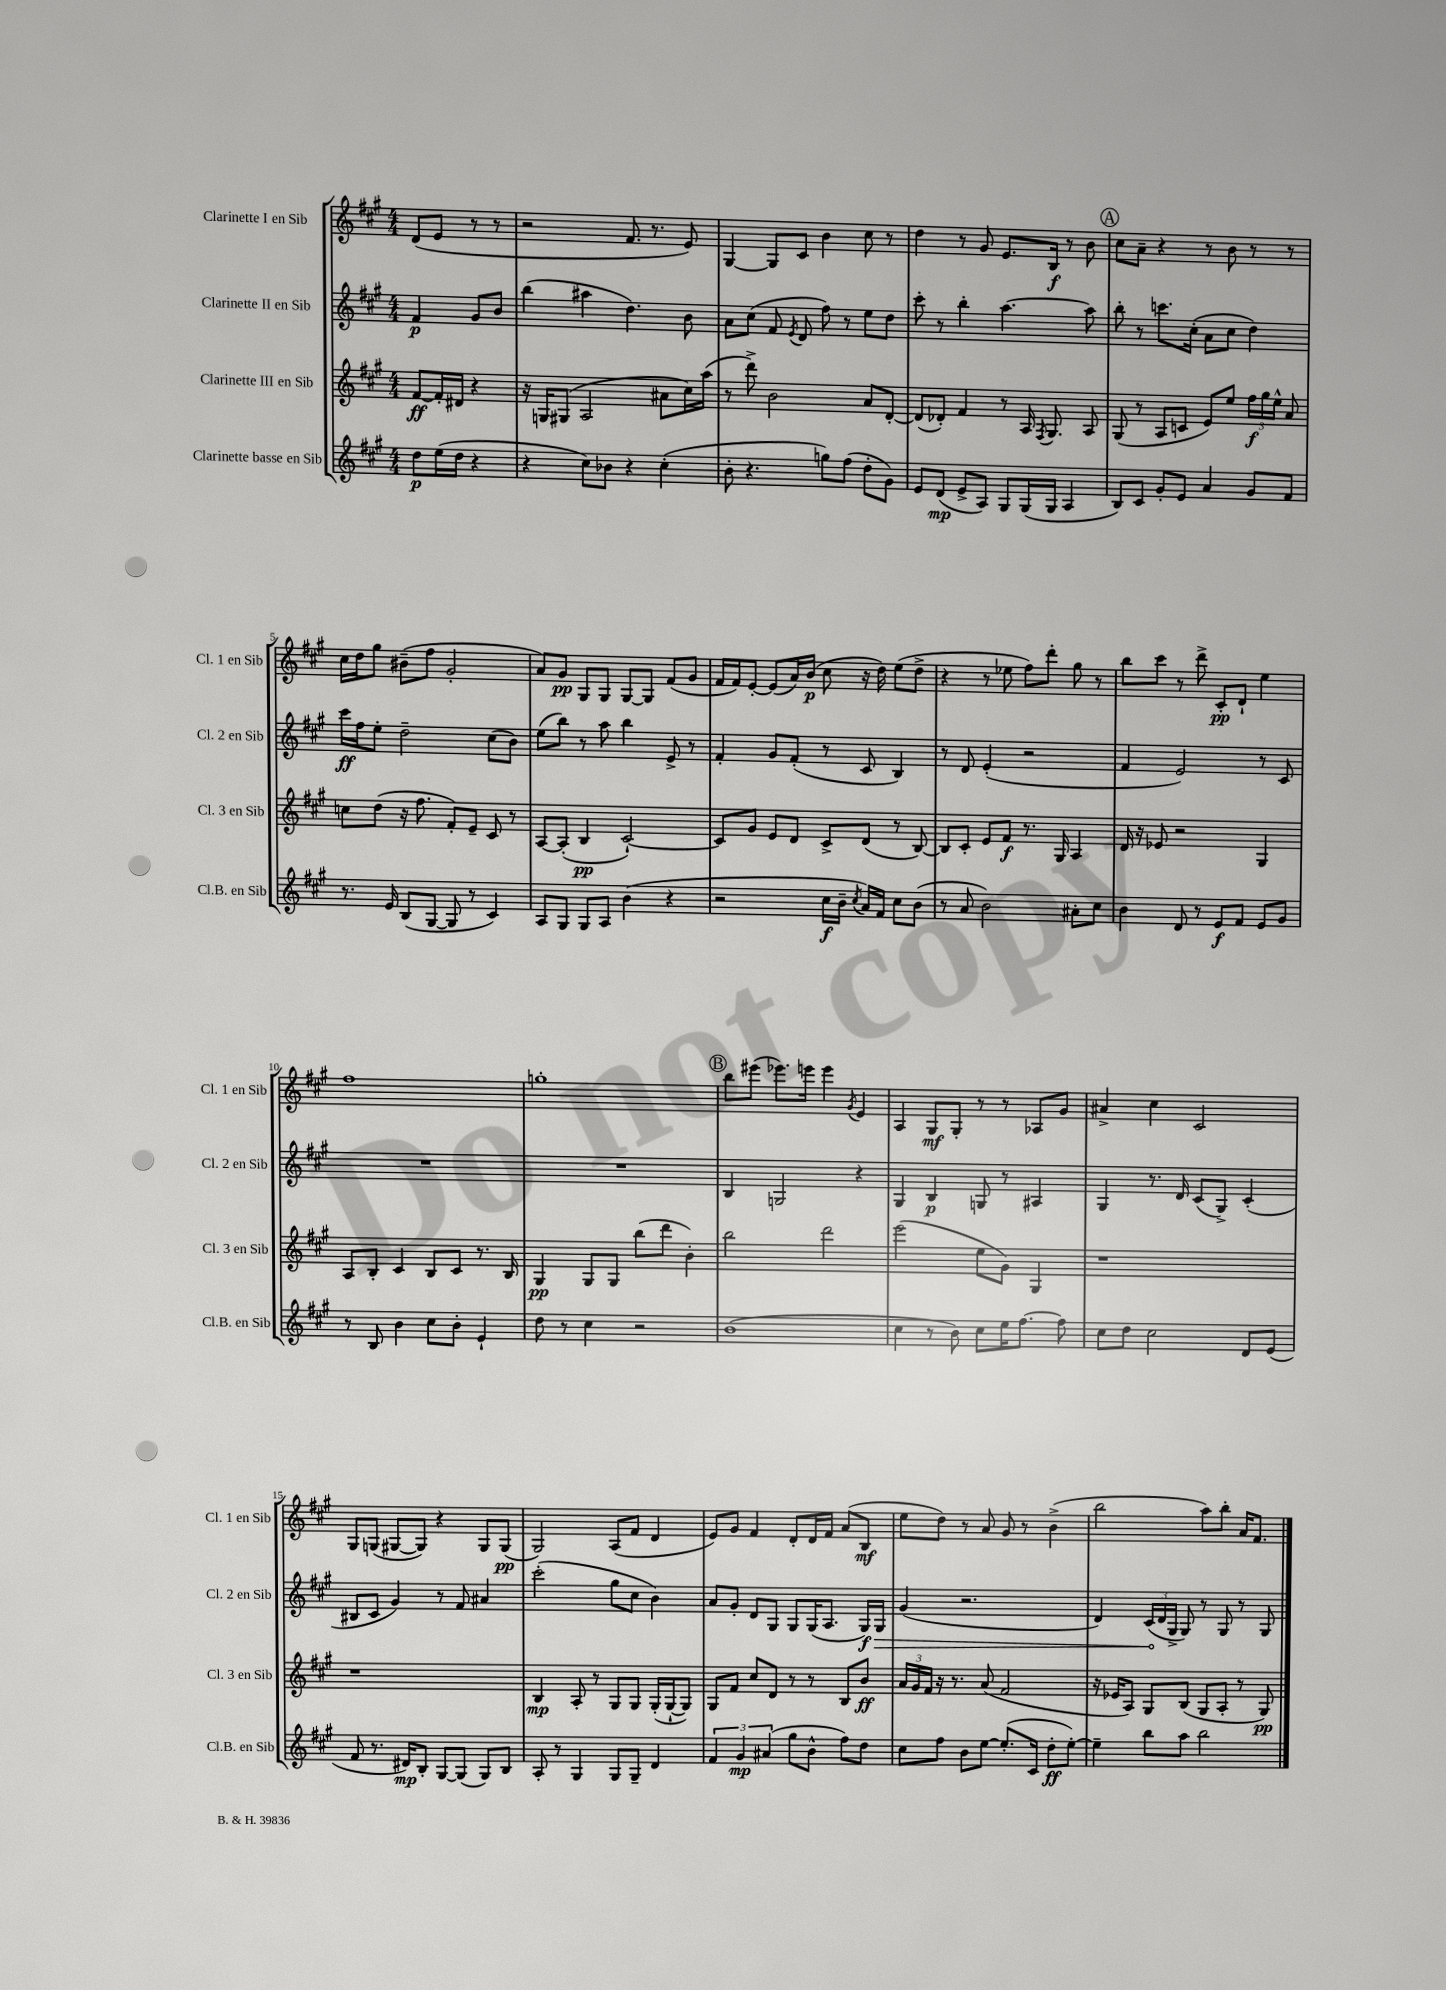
<<
\new StaffGroup <<
\new Staff = "s0" \with { instrumentName = "Clarinette I en Sib" shortInstrumentName = "Cl. 1 en Sib" } {
    \clef treble \key a \major \numericTimeSignature \time 4/4 \partial 2
    \autoBeamOff d'8[( e'8] r8 r8 |
    r2 fis'8. r8. e'8) |
    gis4~ gis8[ cis'8] b'4 cis''8 r8 |
    d''4 r8 gis'8 e'8.[ b16]\f r8 b'8 |
    \mark \markup { \circle "A" } cis''8[ a'8]-- r4 r8 b'8 r8 r8 |
    cis''16[ d''16 gis''8] bis'8[--( fis''8] gis'2-. |
    a'8[) gis'8]\pp gis8[ gis8] gis8[~ gis8] fis'8[( gis'8] |
    fis'16[ fis'16) e'8]~-. e'8[( a'16) b'16]\p( cis''8 r16 d''16) e''8[( d''8]-> |
    r4 r8 ees''8 fis''8[) d'''8]-. gis''8 r8 |
    b''8[ cis'''8] r8 d'''8-> cis'8[-.\pp d'8]-! e''4 |
    fis''1 |
    g''1-. |
    \mark \markup { \circle "B" } b''8[ eis'''8]( ees'''8.[) e'''16] e'''4 \acciaccatura { gis'8 } e'4 |
    a4 gis8[\mf gis8]-. r8 r8 aes8[ gis'8] |
    ais'4-> cis''4 cis'2 |
    gis8[ g8]( gis8[~ gis8]) r4 gis8[ gis8]\pp( |
    gis2) a8[( fis'8] d'4 |
    e'8[) gis'8] fis'4 d'8[-. d'16 fis'16] a'8[( b8]\mf |
    e''8[ d''8]) r8 a'8 gis'8 r8 b'4->( |
    b''2 a''8[) b''8]-. a'16[ fis'8.] \bar "|." |
}
\new Staff = "s1" \with { instrumentName = "Clarinette II en Sib" shortInstrumentName = "Cl. 2 en Sib" } {
    \clef treble \key a \major \numericTimeSignature \time 4/4 \partial 2
    \autoBeamOff fis'4\p gis'8[ b'8] |
    b''4( ais''4 d''4.) b'8 |
    a'8[ cis''8]( fis'8 \acciaccatura { e'8 } d'8 fis''8) r8 e''8[ d''8] |
    cis'''8-. r8 b''4-. a''4.~ a''8 |
    \mark \markup { \circle "A" } b''8-. r8 c'''8.[ cis''16]-.( a'8[ cis''8] d''4) |
    cis'''16[\ff fis''16 e''8]-. d''2-- cis''8[( b'8]) |
    e''8[( b''8]) r8 a''8 b''4 e'8-> r8 |
    fis'4-. gis'8[ fis'8]-.( r8 cis'8 b4) |
    r8 d'8 e'4-.( r2 |
    fis'4 e'2) r8 cis'8 |
    R1 |
    R1 |
    \mark \markup { \circle "B" } b4 g2 r4 |
    gis4 b4\p g8 r8 ais4 |
    gis4 r8. d'16 cis'8[( gis8]->) cis'4-.( |
    bis8[ cis'8] gis'4) r8 fis'8 ais'4 |
    cis'''2-.( gis''8[ cis''8] b'4) |
    a'8[ gis'8]-. d'8[ gis8] gis8[ gis16( a8.] \once \override Hairpin.circled-tip = ##t gis16[\f\>) gis16] |
    gis'4( r2. |
    d'4) \tuplet 3/2 { cis'16[\!( d'16 gis16]-> } gis8) r8 gis8 r8 gis8 \bar "|." |
}
\new Staff = "s2" \with { instrumentName = "Clarinette III en Sib" shortInstrumentName = "Cl. 3 en Sib" } {
    \clef treble \key a \major \numericTimeSignature \time 4/4 \partial 2
    \autoBeamOff fis'8[~\ff fis'16-. dis'16] r4 |
    r16 g16[ gis8]( a2 ais'8[ cis''16) a''16]( |
    r8 d'''8->) b'2 a'8[ d'8]~-. |
    d'8[( des'8]-.) fis'4 r8 a16 \acciaccatura { fis8 } gis8. a8 |
    \mark \markup { \circle "A" } gis8( r8 a8[ c'8] e'8[) e''8] \tuplet 3/2 { fis''16[\f gis''16 e''16]-^ } a'8 |
    c''8[ d''8]( r16 fis''8. fis'8[-.) e'8]-- cis'8 r8 |
    a8[~ a8]-.( b4\pp cis'2~-!) |
    cis'8[ gis'8] e'8[ d'8] cis'8[-> d'8]( r8 b8~) |
    b8[ cis'8]-. e'8[ fis'8]\f r8. gis16 a4 |
    d'16 r16 ees'8 r2 gis4 |
    a8[ b8]-. cis'4 b8[ cis'8] r8. b16 |
    gis4\pp gis8[ gis8] b''8[( d'''8] b'4-.) |
    \mark \markup { \circle "B" } b''2 d'''2 |
    e'''2( e''8[ gis'8]) gis4 |
    r1 |
    r1 |
    b4\mp a8-. r8 gis8[ gis8] gis16[-.( gis16~-! gis8]) |
    gis8[ fis'8] cis''8[ d'8] r8 r8 b8[ b'8]\ff |
    \tuplet 3/2 { a'16[ gis'16 fis'16] } r16 r8. a'8( fis'2 |
    r16 ees'16[ a8]) gis8[ b8]( gis8[ a8]-. r8 gis8\pp) \bar "|." |
}
\new Staff = "s3" \with { instrumentName = "Clarinette basse en Sib" shortInstrumentName = "Cl.B. en Sib" } {
    \clef treble \key a \major \numericTimeSignature \time 4/4 \partial 2
    \autoBeamOff d''8[\p e''16( d''16] r4 |
    r4 cis''8[) bes'8] r4 cis''4-.( |
    b'8-. r4. g''8[) fis''8]( d''8[-. gis'8]) |
    e'8[ d'8]\mp( e'8[-> a8]) gis8[ gis16( gis16] a4 |
    \mark \markup { \circle "A" } b8[) cis'8] gis'8[-. e'8] a'4 gis'8[ fis'8] |
    r8. e'16 b8[( gis8]~ gis8 r8 cis'4) |
    a8[ gis8] gis8[ a8] b'4( r4 |
    r2 cis''16[\f b'16]-- \acciaccatura { cis''8 } a'16[) fis'16] cis''8[ b'8]( |
    r8 a'8 b'2) ais'8[-. cis''8] |
    b'4 d'8 r8 e'8[\f fis'8] e'8[ gis'8] |
    r8 b8 b'4 cis''8[ b'8]-. e'4-! |
    d''8 r8 cis''4 r2 |
    \mark \markup { \circle "B" } b'1( |
    cis''4 r8 b'8) cis''8[ e''16 fis''8.]~ fis''8 |
    cis''8[ d''8] cis''2 d'8[ e'8]( |
    fis'8 r8. dis'16[\mp) b8]-. gis8[~ gis8]( gis8[) b8] |
    a8-. r8 gis4 gis8[ gis8]-- d'4 |
    \tuplet 3/2 { fis'4 gis'4\mp ais'4( } gis''8[ b'8]-^ fis''8[) d''8] |
    cis''8[ fis''8] b'8[ e''8]~ e''8.[-.( cis'16] d''8[-.\ff e''8]~-.) |
    e''4-- b''8[ a''8] b''2 \bar "|." |
}
>>
>>
